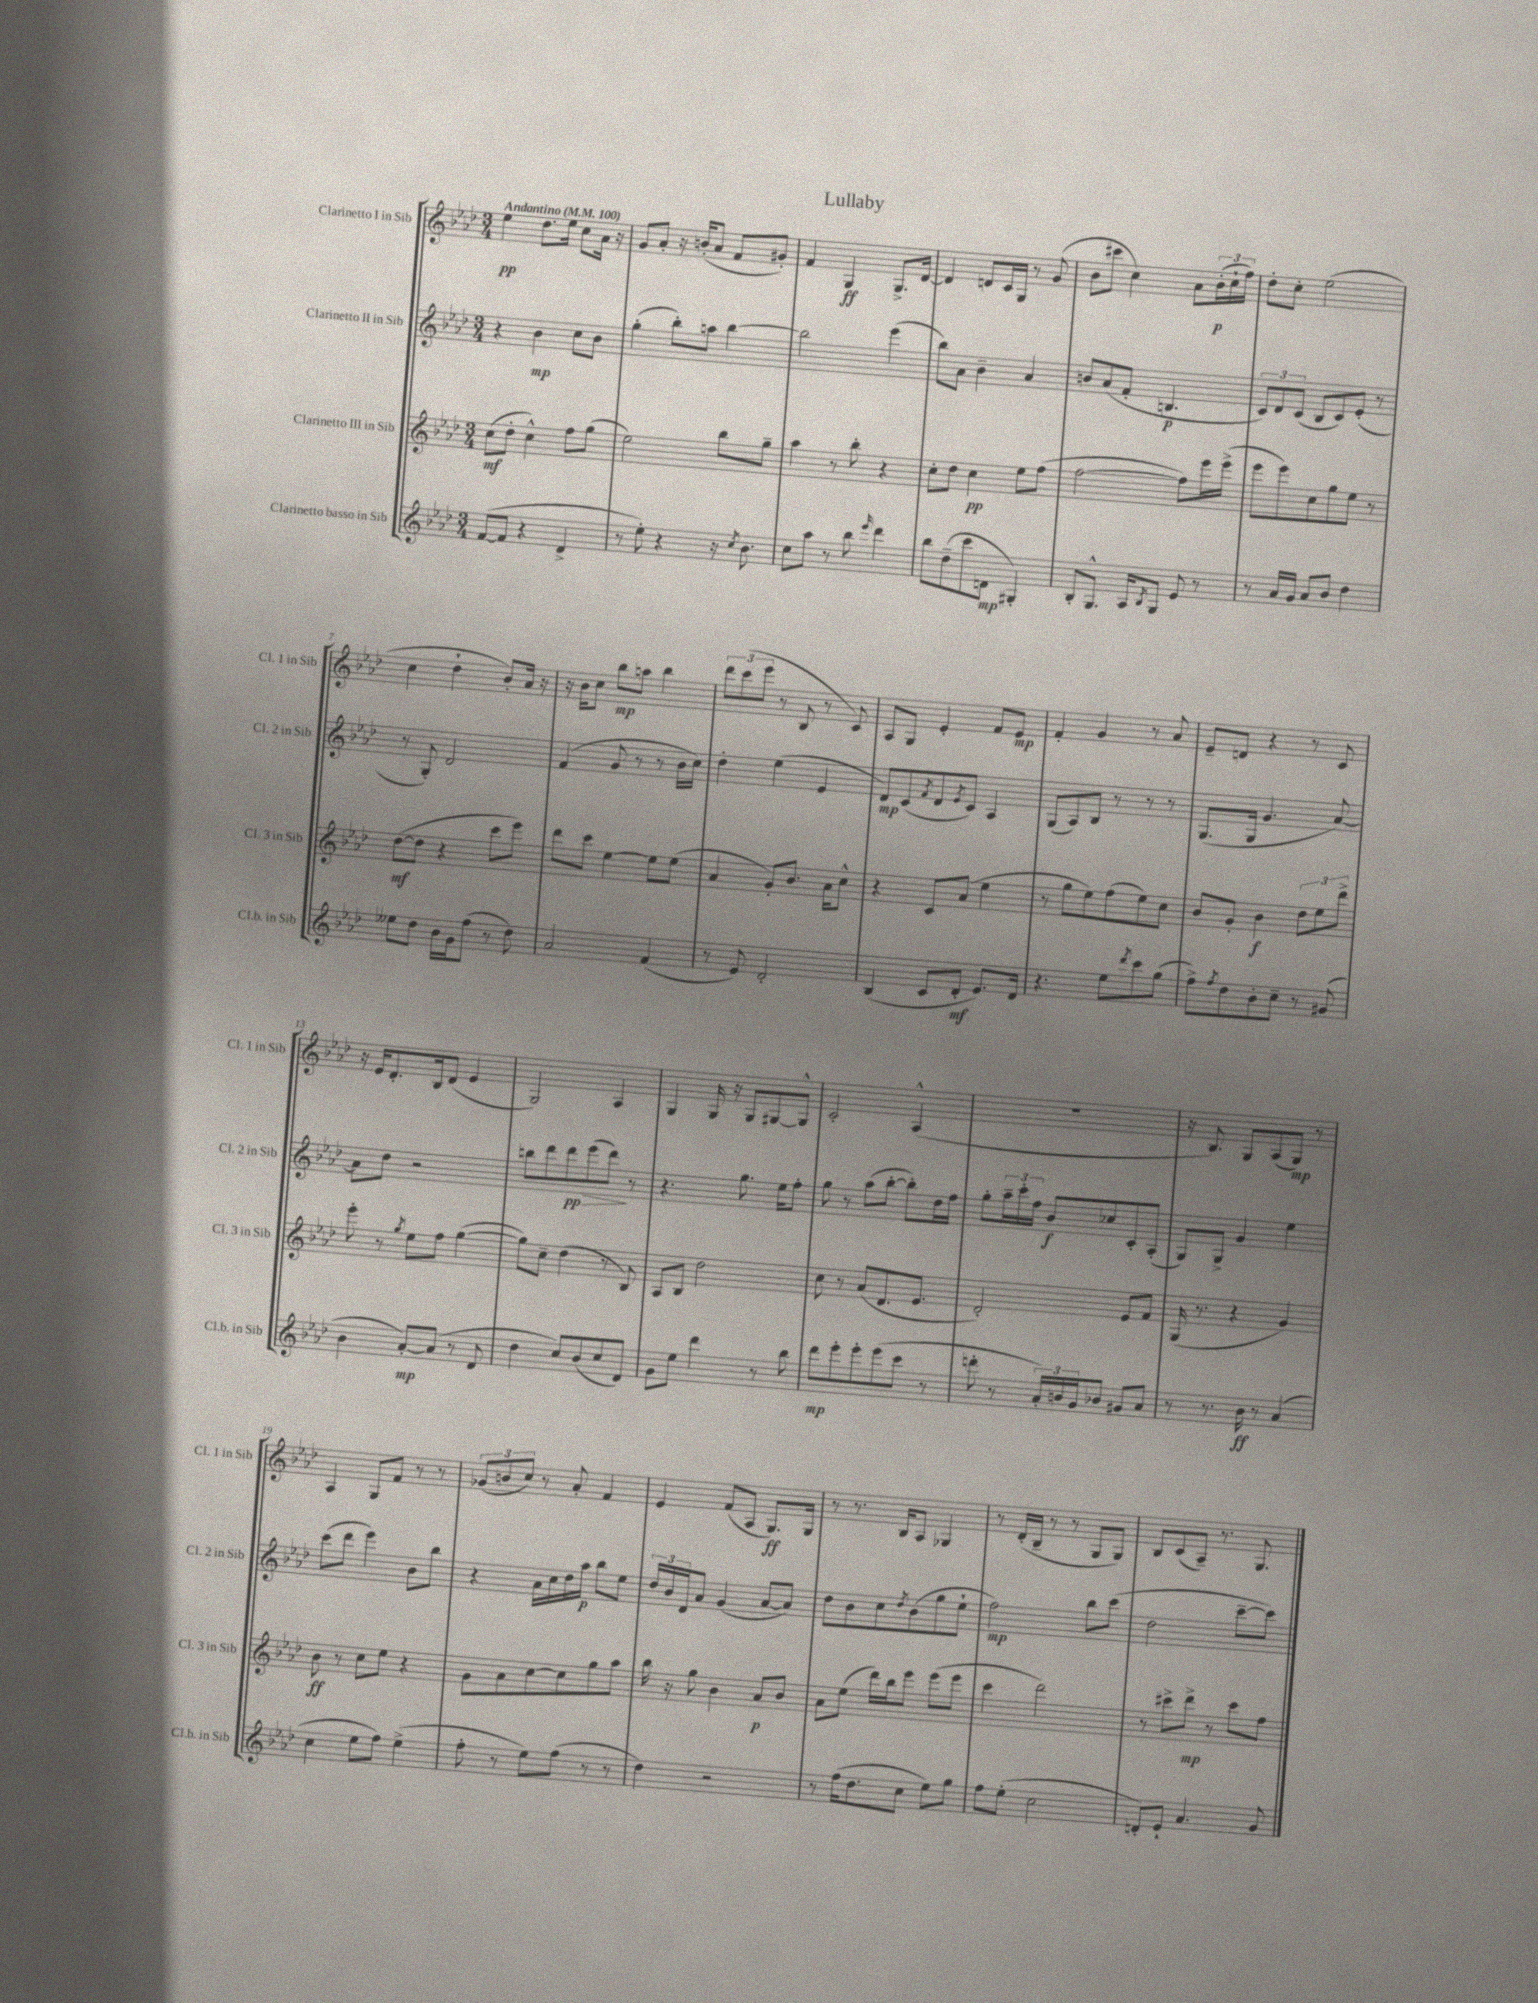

**kern	**dynam	**kern	**dynam	**kern	**dynam	**kern	**dynam
*part4	*part4	*part3	*part3	*part2	*part2	*part1	*part1
*staff4	*staff4	*staff3	*staff3	*staff2	*staff2	*staff1	*staff1
*I"Clarinetto basso in Sib	*	*I"Clarinetto III in Sib	*	*I"Clarinetto II in Sib	*	*I"Clarinetto I in Sib	*
*I'Cl.b. in Sib	*	*I'Cl. 3 in Sib	*	*I'Cl. 2 in Sib	*	*I'Cl. 1 in Sib	*
*clefG2	*	*clefG2	*	*clefG2	*	*clefG2	*
*k[b-e-a-d-]	*	*k[b-e-a-d-]	*	*k[b-e-a-d-]	*	*k[b-e-a-d-]	*
*M3/4	*	*M3/4	*	*M3/4	*	*M3/4	*
*MM100	*	*MM100	*	*MM100	*	*MM100	*
=1	=1	=1	=1	=1	=1	=1	=1
!	!	!	!	!	!	!LO:TX:a:B:t=Andantino	!
([8f/L	.	(8cc\L	mf	4r	.	4ee-\	pp
8f/J]	.	8dd-'\J	.	.	.	.	.
4r	.	4cc^^\)	.	4b-\	mp	8.dd-\L	.
.	.	.	.	.	.	16ee-\Jk	.
4d-^/	.	8ff\L	.	8cc\L	.	8cc\L	.
.	.	(8gg\J	.	8b-\J	.	16a-\Jk	.
.	.	.	.	.	.	16r	.
=2	=2	=2	=2	=2	=2	=2	=2
8r	.	2ee-\)	.	(4gg'\	.	8g/L	.
8ee-'\)	.	.	.	.	.	8a-'/J	.
4r	.	.	.	8bb-'\L)	.	16r	.
.	.	.	.	.	.	(16bn'/KL	.
.	.	.	.	8aan\J	.	8a-/J	.
16r	.	8bb-\L	.	[4bb-\	.	8f/L	.
8qcc/	.	.	.	.	.	.	.
8.b-\	.	.	.	.	.	.	.
.	.	8gg~\J	.	.	.	8g#X'/J)	.
=3	=3	=3	=3	=3	=3	=3	=3
8cc\L	.	4aa-\	.	2bb-\]	.	4f/	.
8aa-\J	.	.	.	.	.	.	.
8r	.	8r	.	.	.	4G/	ff
8bb-\	.	8bb-'\	.	.	.	.	.
16qqeee-/	.	.	.	.	.	.	.
4ddd-\	.	4r	.	(4eee-\	.	8.G^/L	.
.	.	.	.	.	.	[16d-/Jk	.
=4	=4	=4	=4	=4	=4	=4	=4
8bb-\L	.	8cc'\L	.	8bb-\L)	.	4d-/]	.
(8dd-~\	.	8dd-\J	.	8a-\J	.	.	.
8ccc\	.	4cc\	pp	4b-~\	.	8dn/L	.
8dn\J	mp	.	.	.	.	16c/L	.
.	.	.	.	.	.	16G/JJ	.
4G#X'/)	.	8ee-\L	.	4a-/	.	8r	.
.	.	(8ff\J	.	.	.	(8g/	.
=5	=5	=5	=5	=5	=5	=5	=5
8B-'/L	.	[2ff\	.	8bn/L	.	8b-\L	.
8.G^^/J	.	.	.	(8a-/	.	8ccc#X\J	.
.	.	.	.	8f'/J	.	4cc\)	.
16A-/KL	.	.	.	.	.	.	.
8qB-/	.	.	.	.	.	.	.
8G/J	.	.	.	4.Bn/	p	.	.
8e-/	.	8ff\L])	.	.	.	8a-\L	.
8r	.	16eee-\L	.	.	.	(24b-'\L	p
.	.	.	.	.	.	24cc`\	.
.	.	(16eee-^\JJ	.	.	.	.	.
.	.	.	.	.	.	24ff\JJ)	.
=6	=6	=6	=6	=6	=6	=6	=6
8r	.	8eee-\L	.	12c/L)	.	8dd-'\L	.
.	.	.	.	12d-/	.	.	.
16a-/LL	.	8eee-\)	.	.	.	8cc'\J	.
.	.	.	.	(12c/J	.	.	.
16g/JJ	.	.	.	.	.	.	.
8a-/L	.	8cc\	.	8B-/L	.	(2ee-\	.
8b-/J	.	8gg\	.	8c/)	.	.	.
4dd-\	.	8ee-\J	.	(8e-'/J	.	.	.
.	.	8r	.	8r	.	.	.
!!LO:LB:g=z
=7	=7	=7	=7	=7	=7	=7	=7
8ee--X\L	.	([8dd-\L	mf	8r	.	4cc\	.
8dd-\J	.	8dd-\J]	.	8G'/)	.	.	.
16b-\LL	.	4r	.	2d-/	.	4dd-`\	.
16g\J	.	.	.	.	.	.	.
(8ff\J	.	.	.	.	.	.	.
8r	.	8ccc\L	.	.	.	8b-'/L)	.
8dd-\)	.	8eee-\J)	.	.	.	16a-/Jk	.
.	.	.	.	.	.	16r	.
=8	=8	=8	=8	=8	=8	=8	=8
2a-/	.	8ddd-\L	.	(4f/	.	16r	.
.	.	.	.	.	.	16b-\KL	.
.	.	8ccc\J	.	.	.	8cc\J	.
.	.	[4ee-\	.	8g/	.	8bb-\L	mp
.	.	.	.	8r	.	8aan\J	.
(4f/	.	8ee-\L]	.	8r	.	4bb-\	.
.	.	(8ee-\J	.	16b-\LL	.	.	.
.	.	.	.	16cc\JJ)	.	.	.
=9	=9	=9	=9	=9	=9	=9	=9
8r	.	4a-/	.	4dd-'\	.	12ddd-\L	.
.	.	.	.	.	.	(12ccc\	.
8e-/)	.	.	.	.	.	.	.
.	.	.	.	.	.	12eee-\J	.
2d-'/	.	8g'/L)	.	(4ee-\	.	8r	.
.	.	8.b-/J	.	.	.	8B-/	.
.	.	.	.	4e-/	.	8r	.
.	.	16a-\KL	.	.	.	.	.
.	.	8cc^^\J	.	.	.	8c/)	.
=10	=10	=10	=10	=10	=10	=10	=10
(4B-/	.	4r	.	8d-/L)	mp	8A-/L	.
.	.	.	.	(8c/	.	8G/J	.
.	.	.	.	8qf/	.	.	.
8c/L	.	8c/L	.	8d-/	.	4e-'/	.
.	.	.	.	8qe-/	.	.	.
8d-'/J	mf	(8a-/J	.	8c/J)	.	.	.
8.e-/L)	.	4ee-\	.	4A-/	.	8f/L	.
.	.	.	.	.	.	8e-/J	mp
16d-/Jk	.	.	.	.	.	.	.
=11	=11	=11	=11	=11	=11	=11	=11
4.r	.	8r	.	(8G/L	.	4f'/	.
.	.	8gg\L	.	8A-/)	.	.	.
.	.	8ee-\)	.	8B-/J	.	4g/	.
8ee-\L	.	(8ff\	.	8r	.	.	.
8qddd-/	.	.	.	.	.	.	.
8ccc\	.	8ee-\)	.	8r	.	8r	.
(8gg\J	.	8cc\J	.	8r	.	8a-/	.
=12	=12	=12	=12	=12	=12	=12	=12
8ff^\L)	.	8b-/L	.	(8.G/L	.	8e-~/L	.
8qff/	.	.	.	.	.	.	.
8dd-\	.	8g'/J	.	.	.	8dn/J	.
.	.	.	.	16G/Jk	.	.	.
8b-'\	.	4b-\	f	4.g/	.	4r	.
8cc~\J	.	.	.	.	.	.	.
8r	.	12dd-\L	.	.	.	8r	.
.	.	12ee-\	.	.	.	.	.
(8g#X/	.	.	.	[8a-/)	.	8c/	.
.	.	12ddd-^\J	.	.	.	.	.
!!LO:LB:g=z
=13	=13	=13	=13	=13	=13	=13	=13
4b-\	.	8eee-'\	.	8a-\L]	.	16r	.
.	.	.	.	.	.	16e-/KL	.
.	.	8r	.	8dd-\J	.	8.d-'/	.
.	.	8qgg/	.	.	.	.	.
[8a-'/L)	mp	8ee-\L	.	2r	.	.	.
.	.	.	.	.	.	16B-/k	.
(8a-/J]	.	8ff\J	.	.	.	(8d-/J	.
8r	.	([4gg\	.	.	.	4e-/	.
8d-/	.	.	.	.	.	.	.
=14	=14	=14	=14	=14	=14	=14	=14
4dd-\	.	8gg\L])	.	8bbn\L	.	2G/)	.
.	.	8cc~\J	.	8ddd-\	.	.	.
!	!	!	!	!	!LO:HP:b	!	!
8cc/L)	.	(4dd-\	.	8ddd-\	> pp	.	.
(8b-/	.	.	.	(8eee-\	.	.	.
8cc/	.	8r	.	8ddd-\J)	.	4A-/	.
8d-/J)	.	8B-/)	.	8r	]	.	.
=15	=15	=15	=15	=15	=15	=15	=15
8g\L	.	8A-/L	.	4.r	.	4G/	.
8ee-\J	.	8B-/J	.	.	.	.	.
4ddd-\	.	2dd-\	.	.	.	16G/	.
.	.	.	.	.	.	16r	.
.	.	.	.	8.gg\	.	8G/L	.
8r	.	.	.	.	.	[8G#X/	.
.	.	.	.	16ee-\KL	.	.	.
8bb-\	.	.	.	8ff'\J	.	8G#^^/J]	.
=16	=16	=16	=16	=16	=16	=16	=16
8ddd-\L	mp	8cc\	.	8gg\	.	2c'/	.
8eee-'\	.	8r	.	8r	.	.	.
8eee-'\	.	(8a-/L	.	(8aa-\L	.	.	.
(8eee-\	.	8.d-/	.	[8bb-'\J	.	.	.
8ccc\J	.	.	.	8bb-'\L])	.	(4A-^^/	.
.	.	8.e-/J	.	.	.	.	.
8r	.	.	.	16dd-\L	.	.	.
.	.	.	.	16ff\JJ	.	.	.
=17	=17	=17	=17	=17	=17	=17	=17
8dddn'\	.	2d-'/)	.	8gg'\L	.	2.r	.
8r	.	.	.	24aa-~\L	.	.	.
.	.	.	.	24ccc'\	.	.	.
.	.	.	.	24ff\JJ	.	.	.
24a-'/LL)	.	.	.	8b-/L	f	.	.
24bn/	.	.	.	.	.	.	.
24g/J	.	.	.	.	.	.	.
8b-X/J	.	.	.	8cc-X/	.	.	.
8g#X/L	.	8e-/L	.	8c'/	.	.	.
8a-/J	.	8f/J	.	(8A-'/J	.	.	.
=18	=18	=18	=18	=18	=18	=18	=18
8r	.	(16G/	.	8G/L)	.	16r	.
.	.	8.r	.	.	.	8.B-/)	.
8.r	.	.	.	8G^/J	.	.	.
.	.	4r	.	4g/	.	8G/L	.
16b-\	ff	.	.	.	.	.	.
8r	.	.	.	.	.	(8A-/	.
(4a-/	.	4g/)	.	4ee-\	.	8G/J)	mp
.	.	.	.	.	.	8r	.
!!LO:LB:g=z
=19	=19	=19	=19	=19	=19	=19	=19
4cc\	.	8b-\	ff	(8ccc\L	.	4A-/	.
.	.	8r	.	8ddd-\J	.	.	.
8ee-\L	.	8cc\L	.	4eee-\)	.	8G/L	.
8ff\J)	.	8ee-\J	.	.	.	8f/J	.
(4ee-^\	.	4r	.	8b-\L	.	8r	.
.	.	.	.	8bb-\J	.	8r	.
=20	=20	=20	=20	=20	=20	=20	=20
8ff'\	.	8g\L	.	4r	.	(12g-X/L	.
.	.	.	.	.	.	12bn/	.
8r	.	8a-\	.	.	.	.	.
.	.	.	.	.	.	12cc/J)	.
8ee-\L)	.	[8cc\	.	16a-\LL	.	8r	.
.	.	.	.	16cc\	.	.	.
(8ff\J	.	8cc\]	.	16dd-\	.	8a-'/	.
.	.	.	.	16aa-\JJ	p	.	.
8r	.	8gg\	.	8bb-\L	.	4f/	.
8r	.	8aa-\J	.	8ee-\J	.	.	.
=21	=21	=21	=21	=21	=21	=21	=21
4dd-\)	.	16bb-\	.	24dd-/LL	.	4e-/	.
.	.	.	.	24b-/	.	.	.
.	.	16r	.	.	.	.	.
.	.	.	.	24d-/J	.	.	.
.	.	8gg\	.	8a-/J	.	.	.
2r	.	4b-\	.	(4g/	.	(8f/L	.
.	.	.	.	.	.	8A-/J	.
.	.	8a-/L	p	[8a-/L	.	8.G/L)	ff
.	.	8b-/J	.	8a-/J])	.	.	.
.	.	.	.	.	.	16G/Jk	.
=22	=22	=22	=22	=22	=22	=22	=22
8r	.	8a-\L	.	8dd-\L	.	8r	.
(16ff\KL	.	(8ee-\J	.	8b-\	.	8.r	.
8.dd-\	.	.	.	.	.	.	.
.	.	16ddd-\LL)	.	8cc\	.	.	.
.	.	16bb-\J	.	.	.	16B-/KL	.
.	.	.	.	8qdd-/	.	.	.
8cc\J	.	8eee-\J	.	(8b-\	.	8A-/J	.
8ee-\L)	.	(8eee-\L	.	8gg\	.	4G-X/	.
8gg\J	.	8eee-\J	.	8ee-`\J	.	.	.
=23	=23	=23	=23	=23	=23	=23	=23
8ff\L	.	4ccc\	.	2ff\)	mp	8r	.
(8ee-'\J	.	.	.	.	.	(16d-'/LL	.
.	.	.	.	.	.	16B-~/JJ	.
2cc\	.	2ddd-\)	.	.	.	8r	.
.	.	.	.	.	.	8r	.
.	.	.	.	8bb-\L	.	8G/L	.
.	.	.	.	(8ccc\J	.	8G/J)	.
=24	=24	=24	=24	=24	=24	=24	=24
8dn'/L)	.	8r	.	2dd-\	.	8B-/L	.
8e-`/J	.	8ccc#X^\L	.	.	.	(8c/	.
4.a-/	.	8ddd-^\J	mp	.	.	8A-~/J)	.
.	.	8r	.	.	.	8.r	.
.	.	8ccc#\L	.	[8ccc~\L	.	.	.
.	.	.	.	.	.	8.G/	.
8g/	.	8ff\J	.	8ccc\J])	.	.	.
==	==	==	==	==	==	==	==
*-	*-	*-	*-	*-	*-	*-	*-
